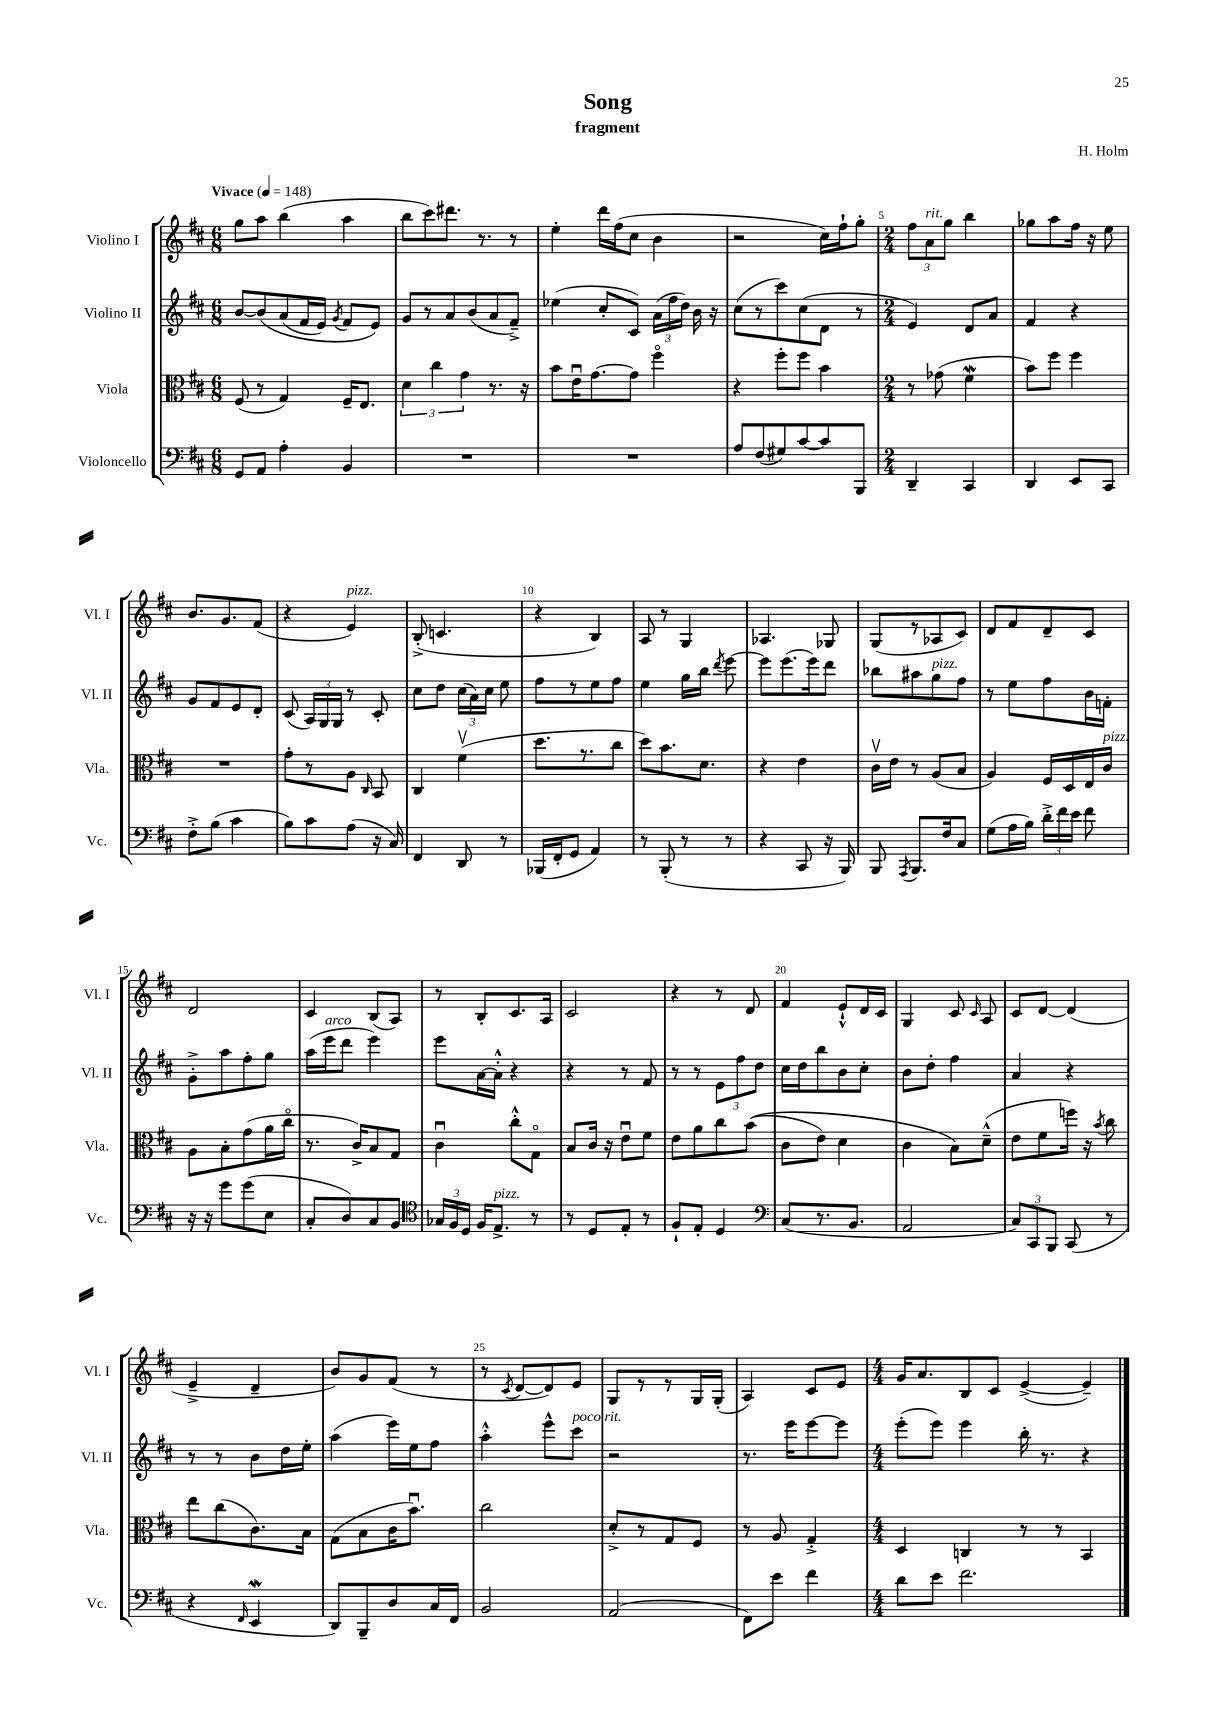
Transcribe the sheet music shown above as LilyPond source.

\header { title = "Song" composer = "H. Holm" subtitle = "fragment" }
<<
\new StaffGroup <<
\new Staff = "s0" \with { instrumentName = "Violino I" shortInstrumentName = "Vl. I" } {
    \clef treble \key d \major \numericTimeSignature \time 6/8 \tempo "Vivace" 4 = 148
    \autoBeamOff g''8[ a''8] b''4( a''4 |
    b''8[ cis'''8) dis'''8.] r8. r8 |
    e''4-. d'''16[ fis''16( cis''8] b'4 |
    r2 cis''16[) fis''16-! g''8]-. |
    \numericTimeSignature \time 2/4 \tuplet 3/2 { fis''8[ a'8^\markup { \italic "rit." } g''8] } b''4 |
    ges''8[ a''8 fis''16] r16 e''8 |
    b'8.[ g'8. fis'8]( |
    r4 e'4^\markup { \italic "pizz." }) |
    b8-.->( c'4. |
    r4 b4) |
    a8 r8 g4 |
    aes4. ges8 |
    g8[( r8 aes8 cis'8]) |
    d'8[ fis'8 d'8-- cis'8] |
    d'2 |
    cis'4 b8[( a8]) |
    r8 b8[-. cis'8. a16] |
    cis'2 |
    r4 r8 d'8 |
    fis'4 e'8[-!-^ d'16 cis'16] |
    g4 cis'8 \grace { cis'16 } a8 |
    cis'8[ d'8]~ d'4( |
    e'4---> d'4-- |
    b'8[) g'8 fis'8]( r8 |
    r8 \acciaccatura { cis'8 } d'8[~ d'8) e'8] |
    g8[ r8 r8 g16 g16]-.( |
    a4) cis'8[ e'8] |
    \numericTimeSignature \time 4/4 g'16[ a'8. b8 cis'8] e'4~->( e'4--) \bar "|." |
}
\new Staff = "s1" \with { instrumentName = "Violino II" shortInstrumentName = "Vl. II" } {
    \clef treble \key d \major \numericTimeSignature \time 6/8
    \autoBeamOff b'8[~ b'8\( a'8( fis'16 e'16]) \acciaccatura { g'8 } fis'8[ e'8]\) |
    g'8[ r8 a'8 b'8( a'8 fis'8]--->) |
    ees''4( cis''8[-. cis'8]) \tuplet 3/2 { a'16[( fis''16 d''16]) } b'16 r16 |
    cis''8[( r8 cis'''8) cis''8( d'8] r8 |
    \numericTimeSignature \time 2/4 e'4) d'8[ a'8] |
    fis'4 r4 |
    g'8[ fis'8 e'8 d'8]-. |
    cis'8( \tuplet 3/2 { a16[) g16 g16] } r8 cis'8-. |
    cis''8[ d''8] \tuplet 3/2 { cis''16[( a'16) cis''16] } e''8 |
    fis''8[ r8 e''8 fis''8] |
    e''4 g''16[ b''16] \acciaccatura { d'''8 } e'''8~ |
    e'''8[ e'''8.( e'''16) d'''8] |
    bes''8[ ais''8 g''8^\markup { \italic "pizz." } fis''8] |
    r8 e''8[ fis''8 b'16 f'16]-. |
    g'8[-.-> a''8 fis''8-. g''8] |
    a''16[( e'''16^\markup { \italic "arco" } d'''8] e'''4) |
    e'''8[ a'16~ a'16]-.-^ r4 |
    r4 r8 fis'8 |
    r8 r8 \tuplet 3/2 { e'8[ fis''8 d''8] } |
    cis''16[ d''16 b''8 b'8 cis''8]-. |
    b'8[ d''8]-. fis''4 |
    a'4 r4 |
    r8 r8 b'8[ d''16 e''16]-. |
    a''4( e'''16[) e''16 fis''8] |
    a''4-.-^ e'''8[-^ cis'''8]^\markup { \italic "poco rit." } |
    r2 |
    r8. e'''16[ e'''8~ e'''8] |
    \numericTimeSignature \time 4/4 e'''8[-.( e'''8]) e'''4 b''16-. r8. r4 \bar "|." |
}
\new Staff = "s2" \with { instrumentName = "Viola" shortInstrumentName = "Vla." } {
    \clef alto \key d \major \numericTimeSignature \time 6/8
    \autoBeamOff fis8( r8 g4) fis16[-- e8.] |
    \tuplet 3/2 { d'4 cis''4 g'4 } r8. r16 |
    b'8[ e'16\downbow g'8.~ g'8] fis''4\flageolet |
    r4 fis''8[-. fis''8] b'4 |
    \numericTimeSignature \time 2/4 r8 ges'8( fis'4\mordent |
    b'8[) fis''8] fis''4 |
    R2 |
    g'8[-. r8 a8] \grace { cis16 } b,8 |
    cis4 fis'4\upbow( |
    d''8.[ r8. cis''8] |
    d''8[) b'8. d'8.] |
    r4 e'4 |
    cis'16[\upbow e'16] r8 a8[( b8] |
    a4) fis16[ d16 e16 cis'16]^\markup { \italic "pizz." } |
    a8[ b8-. g'8( a'16 cis''16]\flageolet |
    r8. cis'16[->) b8 g8] |
    cis'4\downbow cis''8[-.-^ g8]\flageolet |
    b8[ cis'16] r16 e'8[\downbow fis'8] |
    e'8[ a'8 cis''8 b'8](\( |
    cis'8[ e'8]) d'4 |
    cis'4 b8[\) d'8]---^( |
    e'8[ fis'8 f''16]) r16 \acciaccatura { b'8 } cis''8 |
    e''8[ cis''8( cis'8.) b16] |
    g8[( b8 cis'16 b'8.]\downbow) |
    cis''2 |
    d'8[-.-> r8 g8 fis8] |
    r8 a8 g4-.-> |
    \numericTimeSignature \time 4/4 d4 c4 r8 r8 b,4 \bar "|." |
}
\new Staff = "s3" \with { instrumentName = "Violoncello" shortInstrumentName = "Vc." } {
    \clef bass \key d \major \numericTimeSignature \time 6/8
    \autoBeamOff g,8[ a,8] a4-. b,4 |
    R2. |
    R2. |
    a8[ fis8( gis8) cis'8~ cis'8 b,,8] |
    \numericTimeSignature \time 2/4 d,4-- cis,4 |
    d,4 e,8[ cis,8] |
    fis8[-.-> b8]( cis'4 |
    b8[) cis'8 a8]( r16 cis16) |
    fis,4 d,8 r8 |
    bes,,16[( fis,16-. g,8] a,4) |
    r8 b,,8-.( r8 r8 |
    r4 cis,8 r16 b,,16) |
    b,,8 \acciaccatura { a,,8 } b,,8.[ fis16 cis8] |
    g8[( a16 b16]) \tuplet 3/2 { d'16[-.-> fis'16 e'16] } fis'8 |
    r16 r16 g'8[ g'8( e8] |
    cis8[-. d8) cis8 b,8] |
    \clef tenor \tuplet 3/2 { ges16[ fis16 d16] } fis16[ e8.]->^\markup { \italic "pizz." } r8 |
    r8 d8[ e8]-. r8 |
    fis8[-! e8]-. d4 |
    \clef bass cis8[( r8. b,8.] |
    a,2 |
    \tuplet 3/2 { cis8[) cis,8 b,,8] } cis,8( r8 |
    r4 \grace { fis,16 } e,4\mordent |
    d,8[) b,,8-- d8 cis16 fis,16] |
    b,2 |
    a,2( |
    fis,8[) e'8] fis'4 |
    \numericTimeSignature \time 4/4 d'8[ e'8] fis'2. \bar "|." |
}
>>
>>
\layout { \context { \Score \override BarNumber.break-visibility = ##(#f #t #t) barNumberVisibility = #(every-nth-bar-number-visible 5) } }
